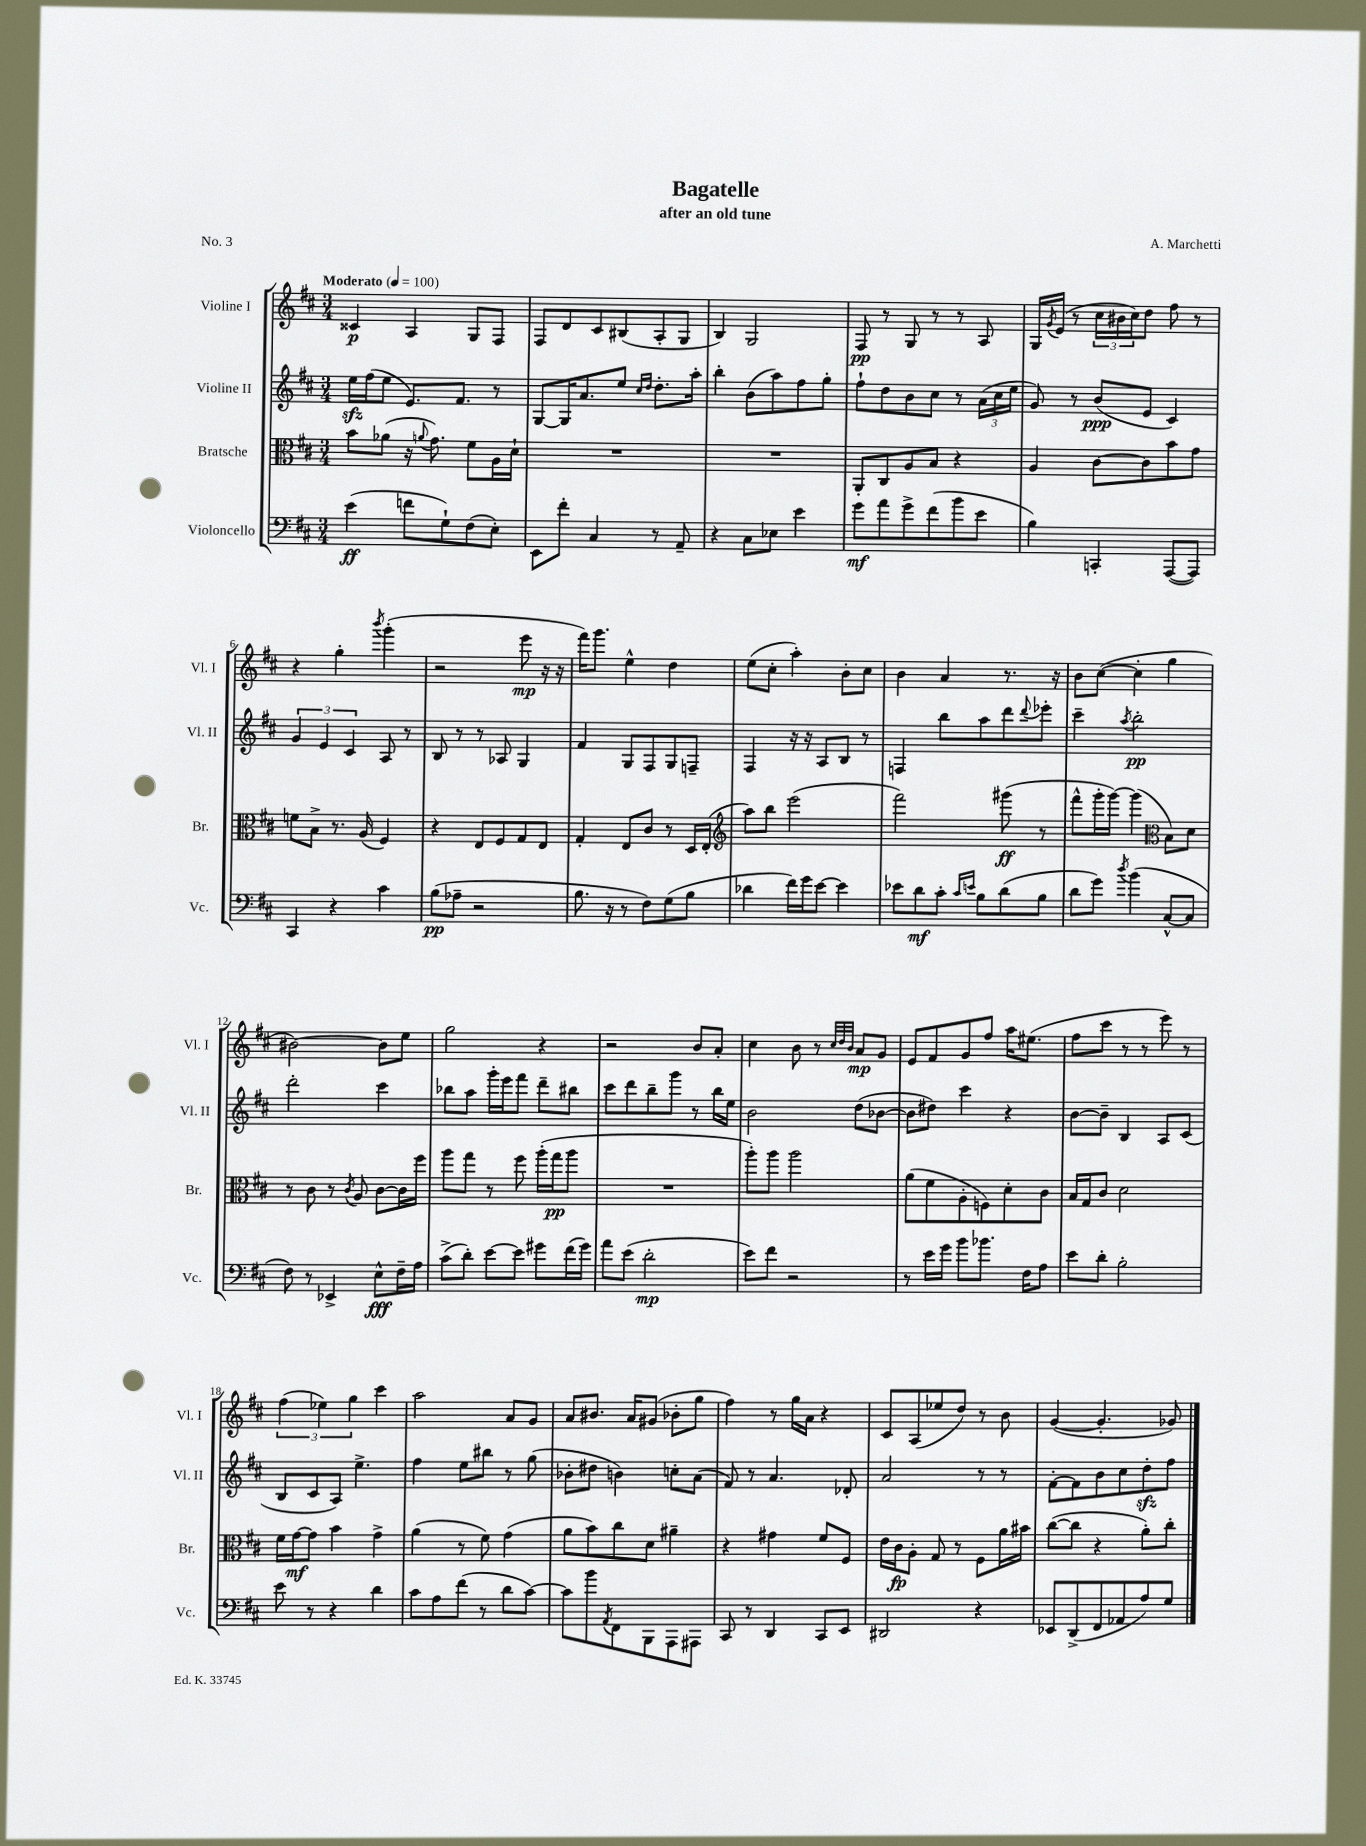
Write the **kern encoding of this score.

**kern	**kern	**kern	**kern
*staff4	*staff3	*staff2	*staff1
*clefF4	*clefC3	*clefG2	*clefG2
*k[f#c#]	*k[f#c#]	*k[f#c#]	*k[f#c#]
*M3/4	*M3/4	*M3/4	*M3/4
*MM100	*MM100	*MM100	*MM100
(4e	8b	16ee	4c##
.	.	(16ff#	.
.	(8a-	8ee	.
8f	16r	8.e)	4A
.	8qqa	.	.
.	8.g)	.	.
8G`)	.	.	.
.	.	8.f#	.
(8F#	8f#	.	8G
8E')	16A	8r	8F#
.	16d`	.	.
=	=	=	=
8EE	2.r	[8G	8F#
8f#'	.	16G]	8d
.	.	8.a	.
4C#	.	.	8c#
.	.	8ee	(8B#
.	.	16qqcc#	.
.	.	16qqdd	.
8r	.	8.dd'	8A'
8AA~	.	.	8G
.	.	16aa'	.
=	=	=	=
4r	2.r	4bb'	4B)
8C#	.	(8b	2G
8E-	.	8aa)	.
4e	.	8ff#	.
.	.	8gg'	.
=	=	=	=
8g	8AA'	8ff#`	8F#
8a	8C#	8dd	8r
8g^	8A	8b	8G
(8f#	8B	8cc#	8r
8b	4r	8r	8r
8e	.	(24a	8A
.	.	24cc#	.
.	.	24ee	.
=	=	=	=
4B)	4A	8g)	16G
.	.	.	8qg
.	.	.	(16e
.	.	8r	8r
4CC'	[8c#	(8b	24cc#
.	.	.	24b#
.	.	.	24cc#)
.	8c#]	8e	8dd
([8AAA	8b	4c#)	8ff#
8AAA])	8g	.	8r
=	=	=	=
4CC#	8f	6g	4r
.	8B^	.	.
.	.	6e	.
4r	8.r	.	4gg'
.	.	6c#	.
.	(16A	.	.
.	.	.	8qbbb
4c#	4F#)	8A	(4ggg'
.	.	8r	.
=	=	=	=
(8B	4r	8B	2r
8A-~	.	8r	.
2r	8E	8r	.
.	8F#	8A-	.
.	8G	4G	8eee
.	8E	.	16r
.	.	.	16r
=	=	=	=
8.B	4G'	4f#	16fff#)
.	.	.	8.ggg
16r	.	.	.
8r	8E	8G	4ee^^
8F#)	8c#	8F#	.
(8G	8r	8G	4dd
8B	16D	8F~	.
.	(16E'	.	.
=	=	=	=
*	*clefG2	*	*
4d-	8aa)	4F#	(8ee
.	8bb	.	8cc#'
16f#)	(2eee	16r	4aa')
16g	.	16r	.
[8e	.	8A	.
4e]	.	8B	8b'
.	.	8r	8cc#
=	=	=	=
8e-	2fff#)	4F	4b
8d	.	.	.
8c#'	.	8bb	4a
16qqc#	.	.	.
16qqe	.	.	.
8B	.	8aa	.
(8d	(8ggg#	8ddd	8.r
.	.	8qqddd	.
8B	8r	8eee-'	.
.	.	.	16r
=	=	=	=
8d	8fff#^^	4ccc#~	8b
8g)	16ggg'	.	([8cc#
.	[16ggg)	.	.
8qdd	.	8qaa	.
(4b	(4ggg]	2bb'	4cc#']
*	*clefC3	*	*
[8C#^^	8B)	.	4gg
8C#]	8d	.	.
=	=	=	=
8F#)	8r	2ddd'	[2b#)
8r	8c#	.	.
4EE-^	8r	.	.
.	8qc#	.	.
.	8A	.	.
8E^^	[8c#	4ccc#	8b#]
16F#~	16c#]	.	8ee
16A	16ff#	.	.
=	=	=	=
(8c#^	8aa	8bb-	2gg
8d')	8gg	8aa	.
[8e	8r	16ggg'	.
.	.	16eee	.
8e]	8ff#	8fff#	.
8g#	(16aa'	8ddd~	4r
.	16gg	.	.
(16f#	8aa	8bb#	.
16g#)	.	.	.
=	=	=	=
8a	2.r	8ccc#	2r
(8e	.	8ddd	.
2d'	.	8bb~	.
.	.	8ggg	.
.	.	8r	8b
.	.	16bb	8a'
.	.	16ee	.
=	=	=	=
8e)	8aa')	2b	4cc#
8f#	8aa	.	.
2r	2aa	.	8b
.	.	.	8r
.	.	.	32qqcc#
.	.	.	32qqdd
.	.	.	32qqb
.	.	(8dd	8a
.	.	[8b-	8g
=	=	=	=
8r	(8a	8b-]	8e
16e	8f#	8dd#)	8f#
16g	.	.	.
8b	8A'	4ccc#	8g
8.b-	8F)	.	8ff#
.	8d'	4r	16aa
16F#	.	.	(8.ee#
8A	8c#	.	.
=	=	=	=
8e	16B	[8b	8ff#
.	16G	.	.
8d'	8c#	8b~]	8ccc#
2B'	2d	4B	8r
.	.	.	8r
.	.	8A	8eee)
.	.	(8c#	8r
=	=	=	=
8e	16f#	8B	(6ff#
.	[16g	.	.
8r	8g]	8c#	.
.	.	.	6ee-)
4r	4b	8A)	.
.	.	.	6gg
.	.	4.ee^	.
4d	4g^	.	4ccc#
=	=	=	=
8c#	(4a	4ff#	2aa
8A	.	.	.
(8f#	8r	8ee	.
8r	8f#)	8bb#	.
8d	(4g	8r	8a
[8c#)	.	(8gg	8g
=	=	=	=
8c#]	8a	8b-'	8a
8b	8b)	8dd#	8.b#
8qAA	.	.	.
8FF#	8cc#	4b)	.
.	.	.	16a
8BBB	8d	.	(8g#
8AAA	4a#~	8cc'	8b-'
8AAA#	.	(8a	8gg
=	=	=	=
8CC#	4r	8f#)	4ff#)
8r	.	8r	.
4DD	4g#	4.a	8r
.	.	.	16gg
.	.	.	16a
8CC#	8f#	.	4r
8EE	8F#	8d-'	.
=	=	=	=
2DD#	16e	2a	8c#
.	16c#	.	.
.	8A'	.	(8A
.	8G	.	8ee-
.	8r	.	8dd)
4r	8F#	8r	8r
.	16a	8r	8b
.	16b#	.	.
=	=	=	=
8EE-	([8cc#	[8f#'	([4g
(8DD^	8cc#]	8f#]	.
8FF#	4r	8b	4.g']
8AA-	.	8cc#	.
8A)	8a')	8dd'	.
8G	8cc#'	8ff#	8g-)
==	==	==	==
*-	*-	*-	*-
